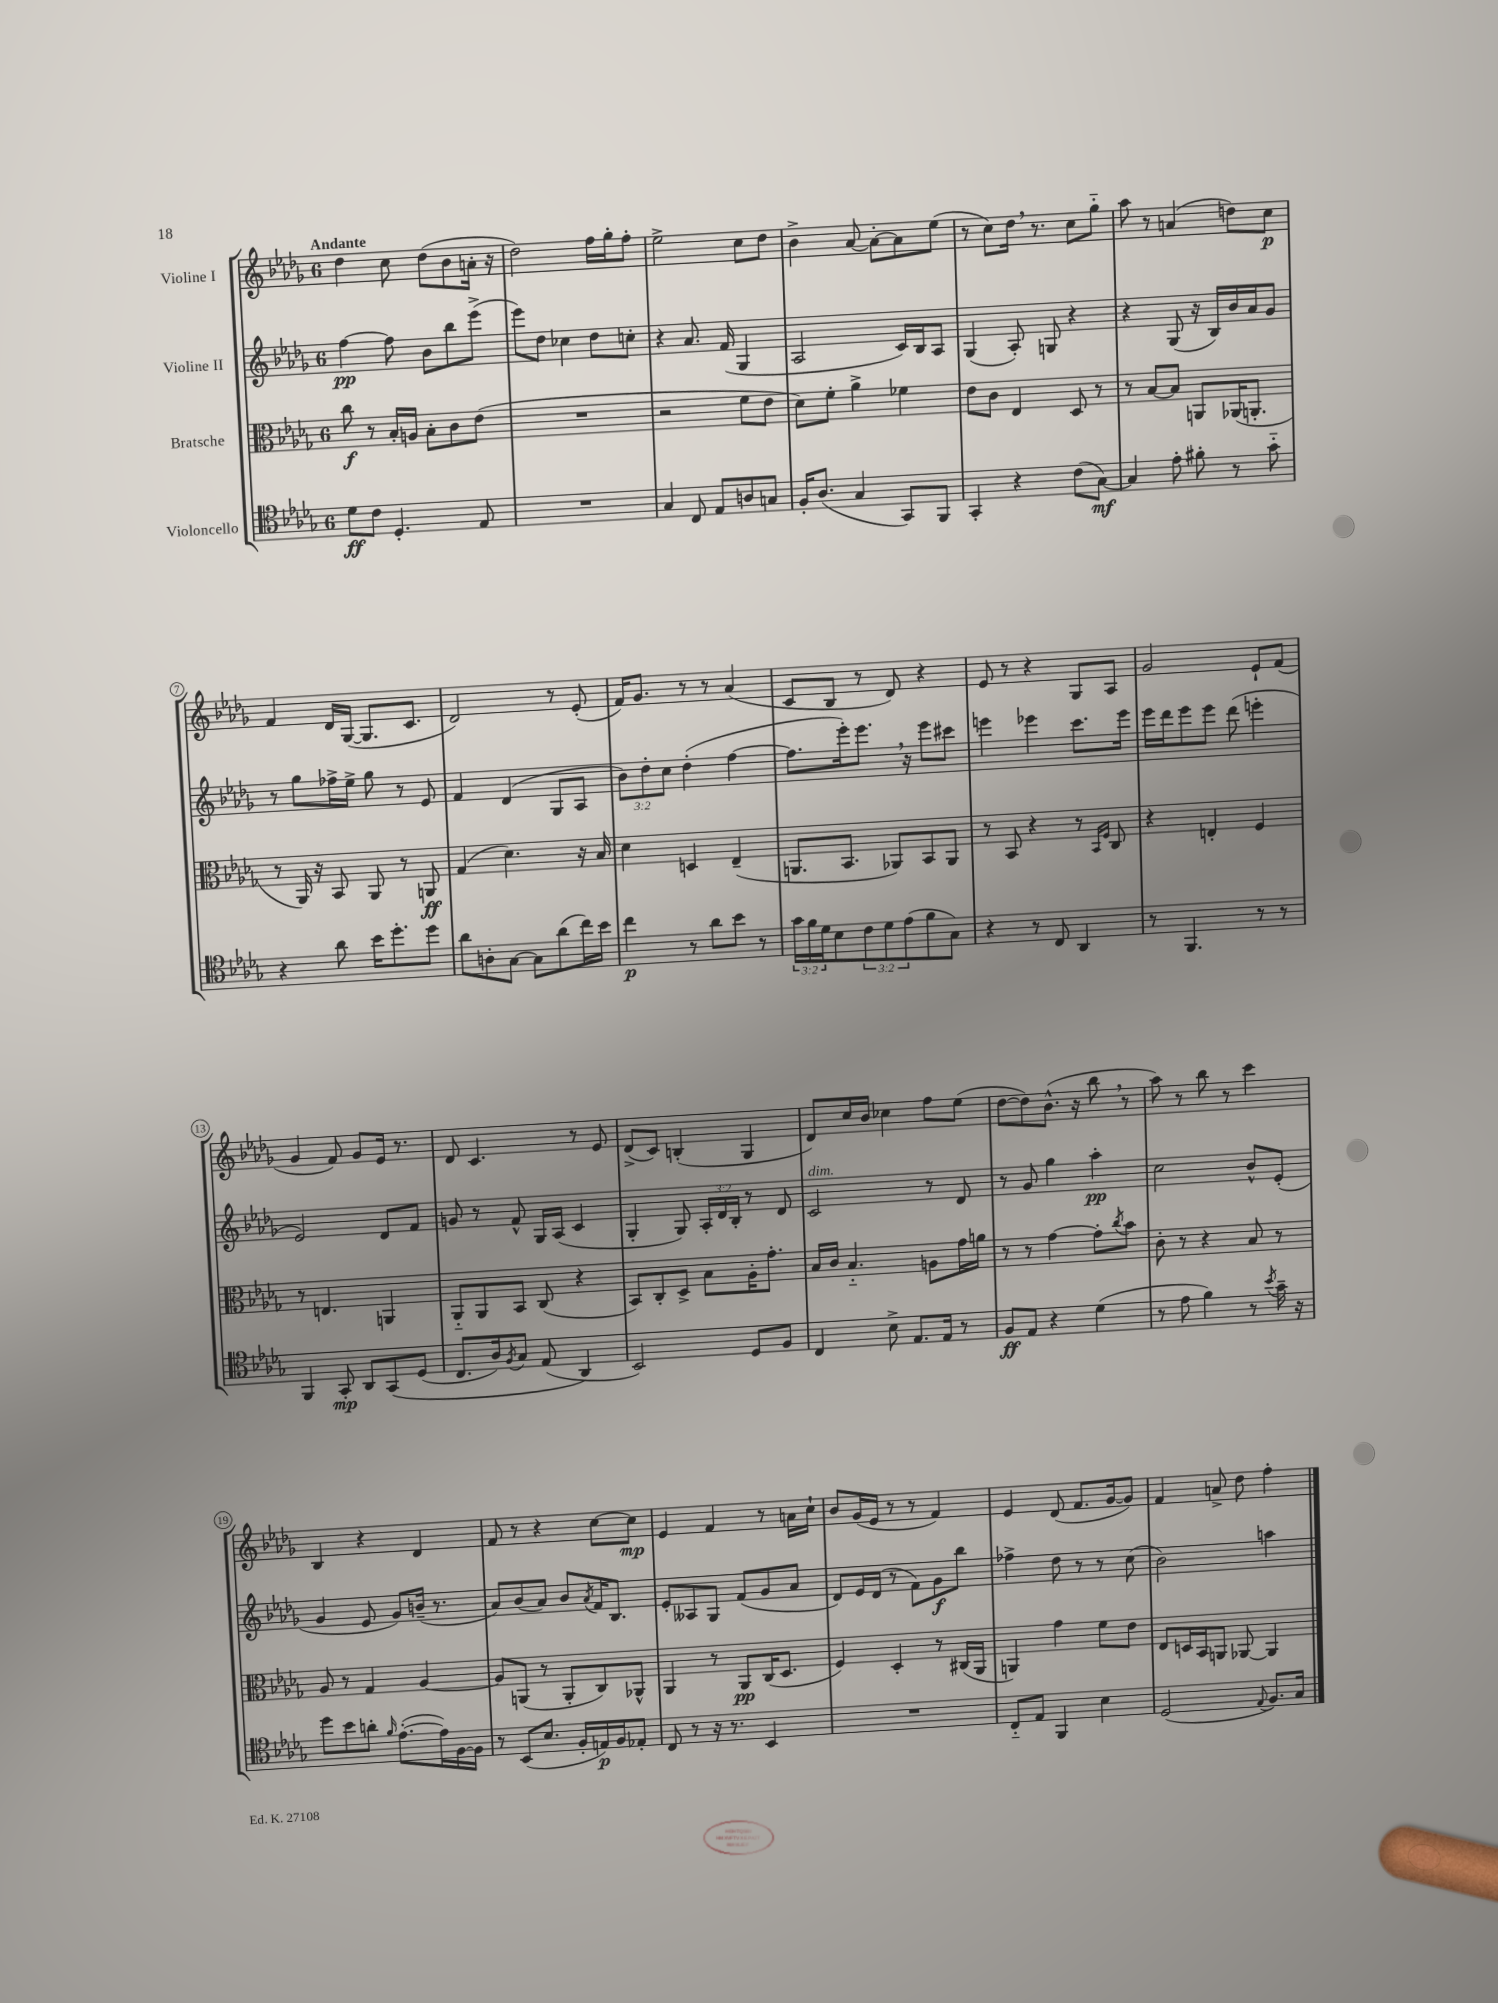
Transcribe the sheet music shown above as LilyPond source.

<<
\new StaffGroup <<
\new Staff = "s0" \with { instrumentName = "Violine I" } {
    \clef treble \key des \major \once \override Staff.TimeSignature.style = #'single-digit \time 6/8 \tempo "Andante"
    des''4 c''8 des''8( bes'8 a'16-. r16 |
    des''2) f''16 ges''16-. f''8-. |
    ees''2-> c''8 des''8 |
    bes'4-> aes'8~ aes'8~-. aes'8 ees''8( |
    r8 c''8) des''16 \breathe r8. c''8 ges''8-_ |
    aes''8 r8 a'4( d''8) c''8\p |
    f'4 des'16 ges16~( ges8. c'8. |
    des'2) r8 ees'8-.( |
    f'16) ges'8. r8 r8 aes'4( |
    c'8 bes8 r8 des'8) r4 |
    ees'8 r8 r4 ges8 aes8 |
    ges'2 ees'8-! f'8( |
    ges'4 f'8) ges'8 ees'16 r8. |
    des'8 c'4. r8 ees'8 |
    des'8->( c'8) b4-.( ges4 |
    des'8) c''16 bes'16 ces''4 f''8 ees''8( |
    des''8~ des''8) bes'8.-^( r16 bes''8 \breathe r8 |
    aes''8) r8 bes''8 r8 c'''4 |
    bes4 r4 des'4 |
    f'8 r8 r4 c''8~ c''8\mp |
    ees'4 f'4 r8 a'16 c''16-! |
    bes'8 ges'16( ees'16 r8 r8 f'4) |
    ees'4 des'8( f'8. ges'16~ ges'8) |
    f'4 a'8-> des''8 f''4-. \bar "|." |
}
\new Staff = "s1" \with { instrumentName = "Violine II" } {
    \clef treble \key des \major \once \override Staff.TimeSignature.style = #'single-digit \time 6/8 \override Staff.TupletNumber.text = #tuplet-number::calc-fraction-text
    f''4~\pp f''8 bes'8 bes''8 ees'''8->( |
    ees'''8) des''8 ces''4 des''8 c''8-. |
    r4 aes'8. f'16( ges4 |
    aes2 c'16) bes16 aes8 |
    ges4( aes8-.) g8 r4 |
    r4 ges8( r16 bes16) bes'16 aes'16 ges'8 |
    r8 ges''8 fes''16-> ees''16-> ges''8 r8 ees'8 |
    f'4 des'4( ges8 aes8 |
    \tuplet 3/2 { bes'8) des''8-. c''8 } des''4-.( f''4~ |
    f''8. ees'''16-.) ees'''8. \breathe r16 ees'''8 cis'''8 |
    e'''4 ees'''4 c'''8. ees'''16 |
    ees'''16 des'''16 ees'''8 ees'''8 des'''8( e'''4-. |
    ees'2) des'8 f'8 |
    g'8 r8 f'8-^ ges16 aes16( c'4 |
    ges4-. ges8) \tuplet 3/2 { aes16-. des'16 bes16-. } r8 des'8 |
    c'2^\markup { \italic "dim." } r8 des'8 |
    r8 ges'8 ges''4 aes''4-.\pp |
    c''2 bes'8-^ ees'8-.( |
    ges'4 ees'8 ges'8) b'16--( r8. |
    aes'8) bes'8( aes'8) bes'8 \acciaccatura { aes'8 } f'16 bes8. |
    ees'8-. aeses8 ges8 f'8( ges'8 aes'8 |
    des'8) ees'16 des'16( r8 f'8) ges'8\f bes''8 |
    fes''4-> des''8 r8 r8 c''8( |
    bes'2) a''4 \bar "|." |
}
\new Staff = "s2" \with { instrumentName = "Bratsche" } {
    \clef alto \key des \major \once \override Staff.TimeSignature.style = #'single-digit \time 6/8
    c''8\f r8 bes16-. a16 bes8-. c'8 ees'8( |
    R2. |
    r2 f'8 ees'8 |
    des'8) f'8-. aes'4-> fes'4 |
    ees'8 c'8 ees4 des8 r8 |
    r8 bes8~ bes8 a,8 aes,16( a,8.-. |
    r8 aes,16) r16 bes,8 aes,8 r8 a,8\ff |
    ges4( des'4.) r16 bes16 |
    des'4 d4 ees4--( |
    a,8. bes,8. aes,8) bes,8 aes,8 |
    r8 bes,8 r4 r8 \grace { bes,16 f16 } c8 |
    r4 e4-. f4 |
    r8 e4. a,4 |
    aes,8-_ aes,8 bes,8 c8( r4 |
    bes,8) c8-. des8-> bes8 aes16-. ges'8.-. |
    bes16 c'16 bes4.-_ a8 ges'16 a'16 |
    r8 r8 ges'4~ ges'8-. \acciaccatura { c''8 } bes'8 |
    c'8-. r8 r4 bes8 r8 |
    aes8 r8 ges4 aes4~ |
    aes8 a,8( r8 a,8-. c8) aes,8-^ |
    aes,4 r8 aes,8\pp c16( des8. |
    f4) des4-. r8 cis16( aes,16 |
    a,4) ges'4 f'8 ees'8 |
    ees8 d16 bes,16 a,8 aes,8~ aes,4 \bar "|." |
}
\new Staff = "s3" \with { instrumentName = "Violoncello" } {
    \clef tenor \key des \major \once \override Staff.TimeSignature.style = #'single-digit \time 6/8 \override Staff.TupletNumber.text = #tuplet-number::calc-fraction-text
    des'8\ff c'8 des4.-. ees8 |
    R2. |
    ges4 c8 ees8 a8 g8 |
    f16-. aes8.( ges4 ges,8) f,8 |
    ges,4-. r4 c'8( ges8~\mf) |
    ges4 ees'8-. fis'8-. r8 ges'8-_ |
    r4 aes'8 bes'16 des''8.-. des''8 |
    aes'8 a8-. ges8~ ges8 aes'8( c''16) bes'16 |
    c''4\p r8 aes'8 bes'8 r8 |
    \tuplet 3/2 { ges'16 f'16 des'16 } bes8 \tuplet 3/2 { c'8 des'8 ees'8( } f'8 ges8) |
    r4 r8 c8 aes,4 |
    r8 f,4. r8 r8 |
    f,4 ges,8-.\mp aes,8 ges,8\( des8( |
    c8. aes16) \acciaccatura { f8 } ges8 ees8( aes,4\) |
    bes,2) des8 f8 |
    c4 bes8-> ees8. ees16 r8 |
    f8\ff ees8 r4 des'4( |
    r8 ees'8 f'4) r8 \acciaccatura { bes'8 } ges'16-- r16 |
    des''8 bes'8 a'8-. \grace { f'16 } ees'8.~-.( ees'16) f16~ f16 |
    r8 bes,8( bes8. f16-. e16\p) f16 ees8-. |
    c8 r8 r16 r8. bes,4 |
    R2. |
    c8-_ ees8 f,4 bes4 |
    des2( \appoggiatura { ees8 } f8.) ges16 \bar "|." |
}
>>
>>
\layout { \context { \Score \override BarNumber.stencil = #(make-stencil-circler 0.1 0.3 ly:text-interface::print) } }
